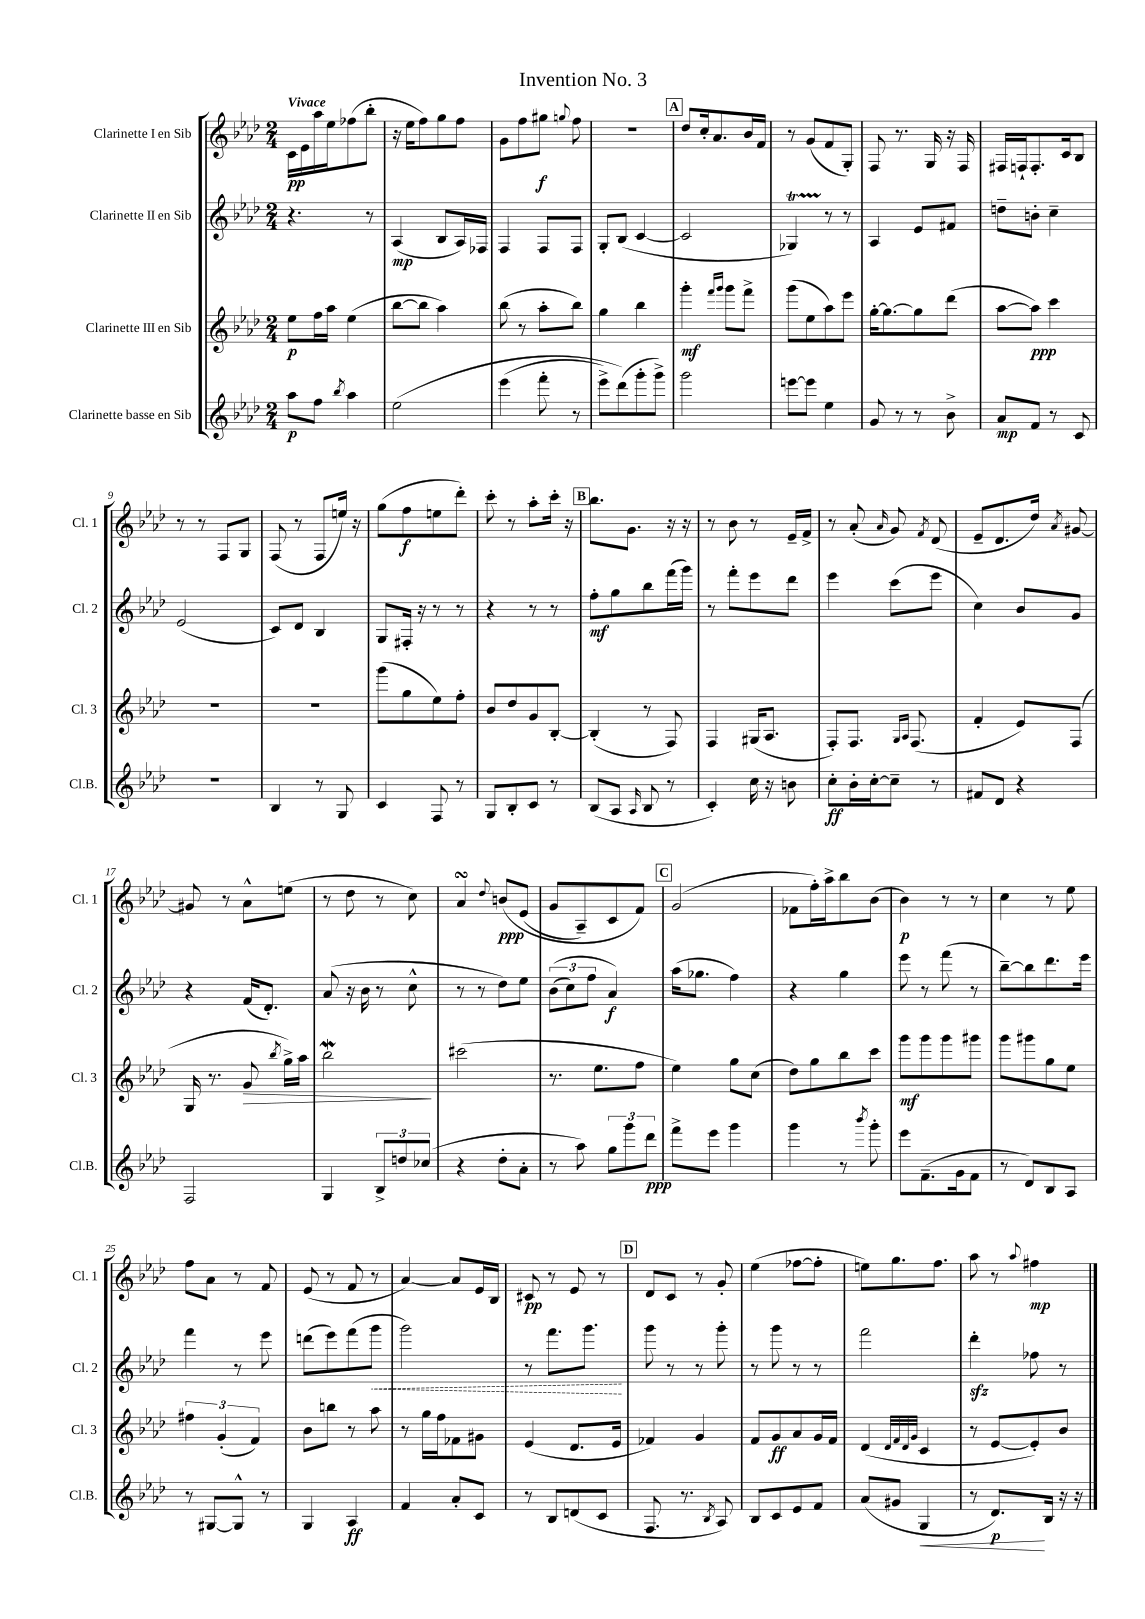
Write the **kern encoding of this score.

**kern	**kern	**kern	**kern
*staff4	*staff3	*staff2	*staff1
*clefG2	*clefG2	*clefG2	*clefG2
*k[b-e-a-d-]	*k[b-e-a-d-]	*k[b-e-a-d-]	*k[b-e-a-d-]
*M2/4	*M2/4	*M2/4	*M2/4
8aa-\L	8ee-\L	4.r	16c\LL
.	.	.	16e-\
8ff\J	16ff\L	.	16aa-\
.	16aa-\JJ	.	16ee-\J
8qbb-/	.	.	.
4aa-\	(4ee-\	.	(8ff-\
.	.	8r	8bb-'\J
=	=	=	=
&(2ee-\	[8bb-\L	(4A-/	16r
.	.	.	16ee-\LK
.	8bb-\]J	.	8ff\)
.	4aa-\)	8B-/L	8gg\
.	.	16A-/L)	8ff\J
.	.	16F-/JJ	.
=	=	=	=
(4eee-\	(8bb-\	4F/	8g\L
.	8r	.	8ff\
8fff'\	8aa-'\L	8F/L	8gg#\J
.	.	.	8qqgg/
8r	8bb-\J)	8F/J	8ff\
=	=	=	=
8eee-^\L)	4gg\	8G'/L	2r
(8ddd-\&)	.	(8B-/J	.
8ggg'\	4bb-\	[4c/	.
8ggg^\J)	.	.	.
=	=	=	=
2ggg\	4ggg'\	2c/]	8dd-/L
.	.	.	16cc'/k
.	.	.	8.a-/
.	16qqfff/LL	.	.
.	16qqggg/JJ	.	.
.	8ggg\L	.	.
.	8fff^\J	.	16b-/L
.	.	.	16f/JJ
=	=	=	=
[8eee\L	(8ggg\L	4G-/)	8r
8eee\]J	8ee-\	.	(8g/L
4ee-\	8aa-\)	8r	8f/
.	8eee-\J	8r	8G'/J)
=	=	=	=
8g/	[16gg'\LK	4A-/	8F/
.	8.gg\_	.	.
8r	.	.	8.r
8r	8gg\]	8e-/L	.
.	.	.	16G/
8b-^\	(8ddd-\J	8f#/J	16r
.	.	.	16F/
=	=	=	=
8a-/L	[8aa-\L	8dd~\L	16F#/LL
.	.	.	16F`/J
8f/J	8aa-\]J)	8b'\J	8.F'/
8r	4ccc\	4cc~\	.
.	.	.	16c/k
8c/	.	.	8B-/J
=	=	=	=
2r	2r	(2e-/	8r
.	.	.	8r
.	.	.	8F/L
.	.	.	8G/J
=	=	=	=
4B-/	2r	8c/L)	(8F/
.	.	8d-/J	8r
8r	.	4B-/	8F/L
8G/	.	.	16ee/Jk)
.	.	.	16r
=	=	=	=
4c/	(8ggg\L	8G/L	(8gg\L
.	8gg\	16F#'/Jk	8ff\
.	.	16r	.
8F/	8ee-\)	8r	8ee\
8r	8ff'\J	8r	8ddd-'\J)
=	=	=	=
8G/L	8b-/L	4r	8ccc'\
8B-'/	8dd-/	.	8r
8c/J	8g/	8r	8aa-'\L
8r	[8B-'/J	8r	16ccc'\Jk
.	.	.	16r
=	=	=	=
(8B-/L	(4B-'/]	8ff'\L	8.bb-\L
8A-/J	.	8gg\	.
.	.	.	8.g\J
16qqA-/	.	.	.
8B-/	8r	8bb-\	.
8r	8F/)	(16fff\L	16r
.	.	16ggg\JJ)	16r
=	=	=	=
4c'/)	4F/	8r	8r
.	.	8fff'\L	8b-\
16cc\	(16G#/LK	8eee-\	8r
16r	8.A-/J	.	.
8b\	.	8ddd-\J	16e-~/LL
.	.	.	16f^/JJ
=	=	=	=
8cc'\L	8F'/L)	4eee-\	8r
16b-'\L	8.F/J	.	(8a-'/
[16cc'\J	.	.	.
.	.	.	16qqa-/
8cc~\]J	.	(8ccc\L	8g/)
.	16qqG/LL	.	.
.	16qqA-/JJ	.	.
.	(8.F/	.	.
.	.	.	8qf/
8r	.	8eee-\J	(8d-/
=	=	=	=
8f#/L	4f'/	4cc\)	8e-~/L
8d-/J	.	.	8.d-/
4r	8e-/L)	8b-/L	.
.	.	.	16dd-/Jk)
.	.	.	8qa-/
.	(8F/J	8g/J	[8g#/
=	=	=	=
2F/	16G/	4r	8g#/]
.	8.r	.	.
.	.	.	8r
.	8g/	(16f/LK	8a-^^\L
.	.	8.d-'/J)	.
.	8qbb-/	.	.
.	16gg^\LL)	.	(8ee\J
.	16aa-\JJ	.	.
=	=	=	=
4G/	2bb-\	(8a-/	8r
.	.	16r	8dd-\
.	.	16b-\	.
12B-^/L	.	8r	8r
12dd/	.	.	.
.	.	8cc^^\	8cc\)
(12cc-/J	.	.	.
=	=	=	=
4r	(2ccc#\	8r	4a-/
.	.	8r	.
.	.	.	8qqdd-/
8dd-'\L	.	8dd-\L)	&(8b/L
8a-'\J	.	8ee-\J	(8e-/J
=	=	=	=
8r	8.r	&((12b-\L	8g/L
.	.	12cc\)	.
8aa-\)	.	.	8A-~/)
.	.	12ff\J	.
.	8.ee-\L	.	.
12gg\L	.	4a-/&)	8c/
12ggg\	.	.	.
.	8ff\J	.	8f/J&)
12ddd-\J	.	.	.
=	=	=	=
8fff^\L	4ee-\)	(16aa-\LK	(2g/
.	.	8.gg-\J	.
8eee-\J	.	.	.
4ggg\	8gg\L	4ff\)	.
.	(8cc\J	.	.
=	=	=	=
4ggg\	8dd-\L)	4r	8f-\L
.	8gg\	.	16ff'\L)
.	.	.	16aa-^\J
8r	8bb-\	4gg\	8bb-\
8qbbb-/	.	.	.
8ggg'\	8ccc\J	.	(8b-\J
=	=	=	=
8eee-\L	8ggg\L	8eee-\	4b-\)
(8.f~\	8ggg\	8r	.
.	8ggg\	(8fff\	8r
16g\k	.	.	.
8f\J	8ggg#\J	8r	8r
=	=	=	=
8r	8ggg\L	[8bb-~\L)	4cc\
8d-/L)	8ggg#\	8bb-\]	.
8B-/	8gg\	8.ddd-\	8r
8A-/J	8ee-\J	.	8ee-\
.	.	16eee-\Jk	.
=	=	=	=
8r	6ff#\	4fff\	8ff\L
[8G#/L	.	.	8a-\J
.	(6g'/	.	.
8G#^^/]J	.	8r	8r
.	6f/)	.	.
8r	.	8eee-\	8f/
=	=	=	=
4G/	8b-\L	(8ddd\L	(8e-/
.	8bb\J	8eee-\)	8r
4A-/	8r	(8fff\	8f/
.	8aa-\	8ggg\J	8r
=	=	=	=
4f/	8r	2ggg\)	[4a-/)
.	16gg\LL	.	.
.	16ff\J	.	.
8a-'/L	8f-\	.	8a-/]L
8c/J	8g#\J	.	16e-/L
.	.	.	16B-/JJ
=	=	=	=
8r	(4e-/	8r	8c#/
8B-/L	.	8.fff\L	8r
(8d/	8.d-/L	.	8e-/
.	.	8.ggg\J	.
8c/J	.	.	8r
.	16e-/Jk	.	.
=	=	=	=
8.F/	4f-/)	8ggg\	8d-/L
.	.	8r	8c/J
8.r	.	.	.
.	4g/	8r	8r
8qB-/	.	.	.
8A-/)	.	8ggg'\	8g'/
=	=	=	=
8B-/L	8f/L	8r	(4ee-\
8c/	8g/	8ggg\	.
8e-/	8a-/	8r	[8ff-\L
8f/J	16g/L	8r	8ff-'\]J
.	16f/JJ	.	.
=	=	=	=
(8a-/L	(4d-/	2fff\	8ee\L)
8g#/J	.	.	8.gg\
.	32qqd-/LLL	.	.
.	32qqf/	.	.
.	32qqd-/	.	.
.	32qqg/JJJ	.	.
4G/	4c/	.	.
.	.	.	8.ff\J
=	=	=	=
8r	8r	4ddd-'\	8aa-\
8.d-/L)	[8e-/L	.	8r
.	.	.	8qqaa-/
.	8e-'/])	8ff-\	4ff#\
16B-/Jk	.	.	.
16r	8b-/J	8r	.
16r	.	.	.
==	==	==	==
*-	*-	*-	*-
